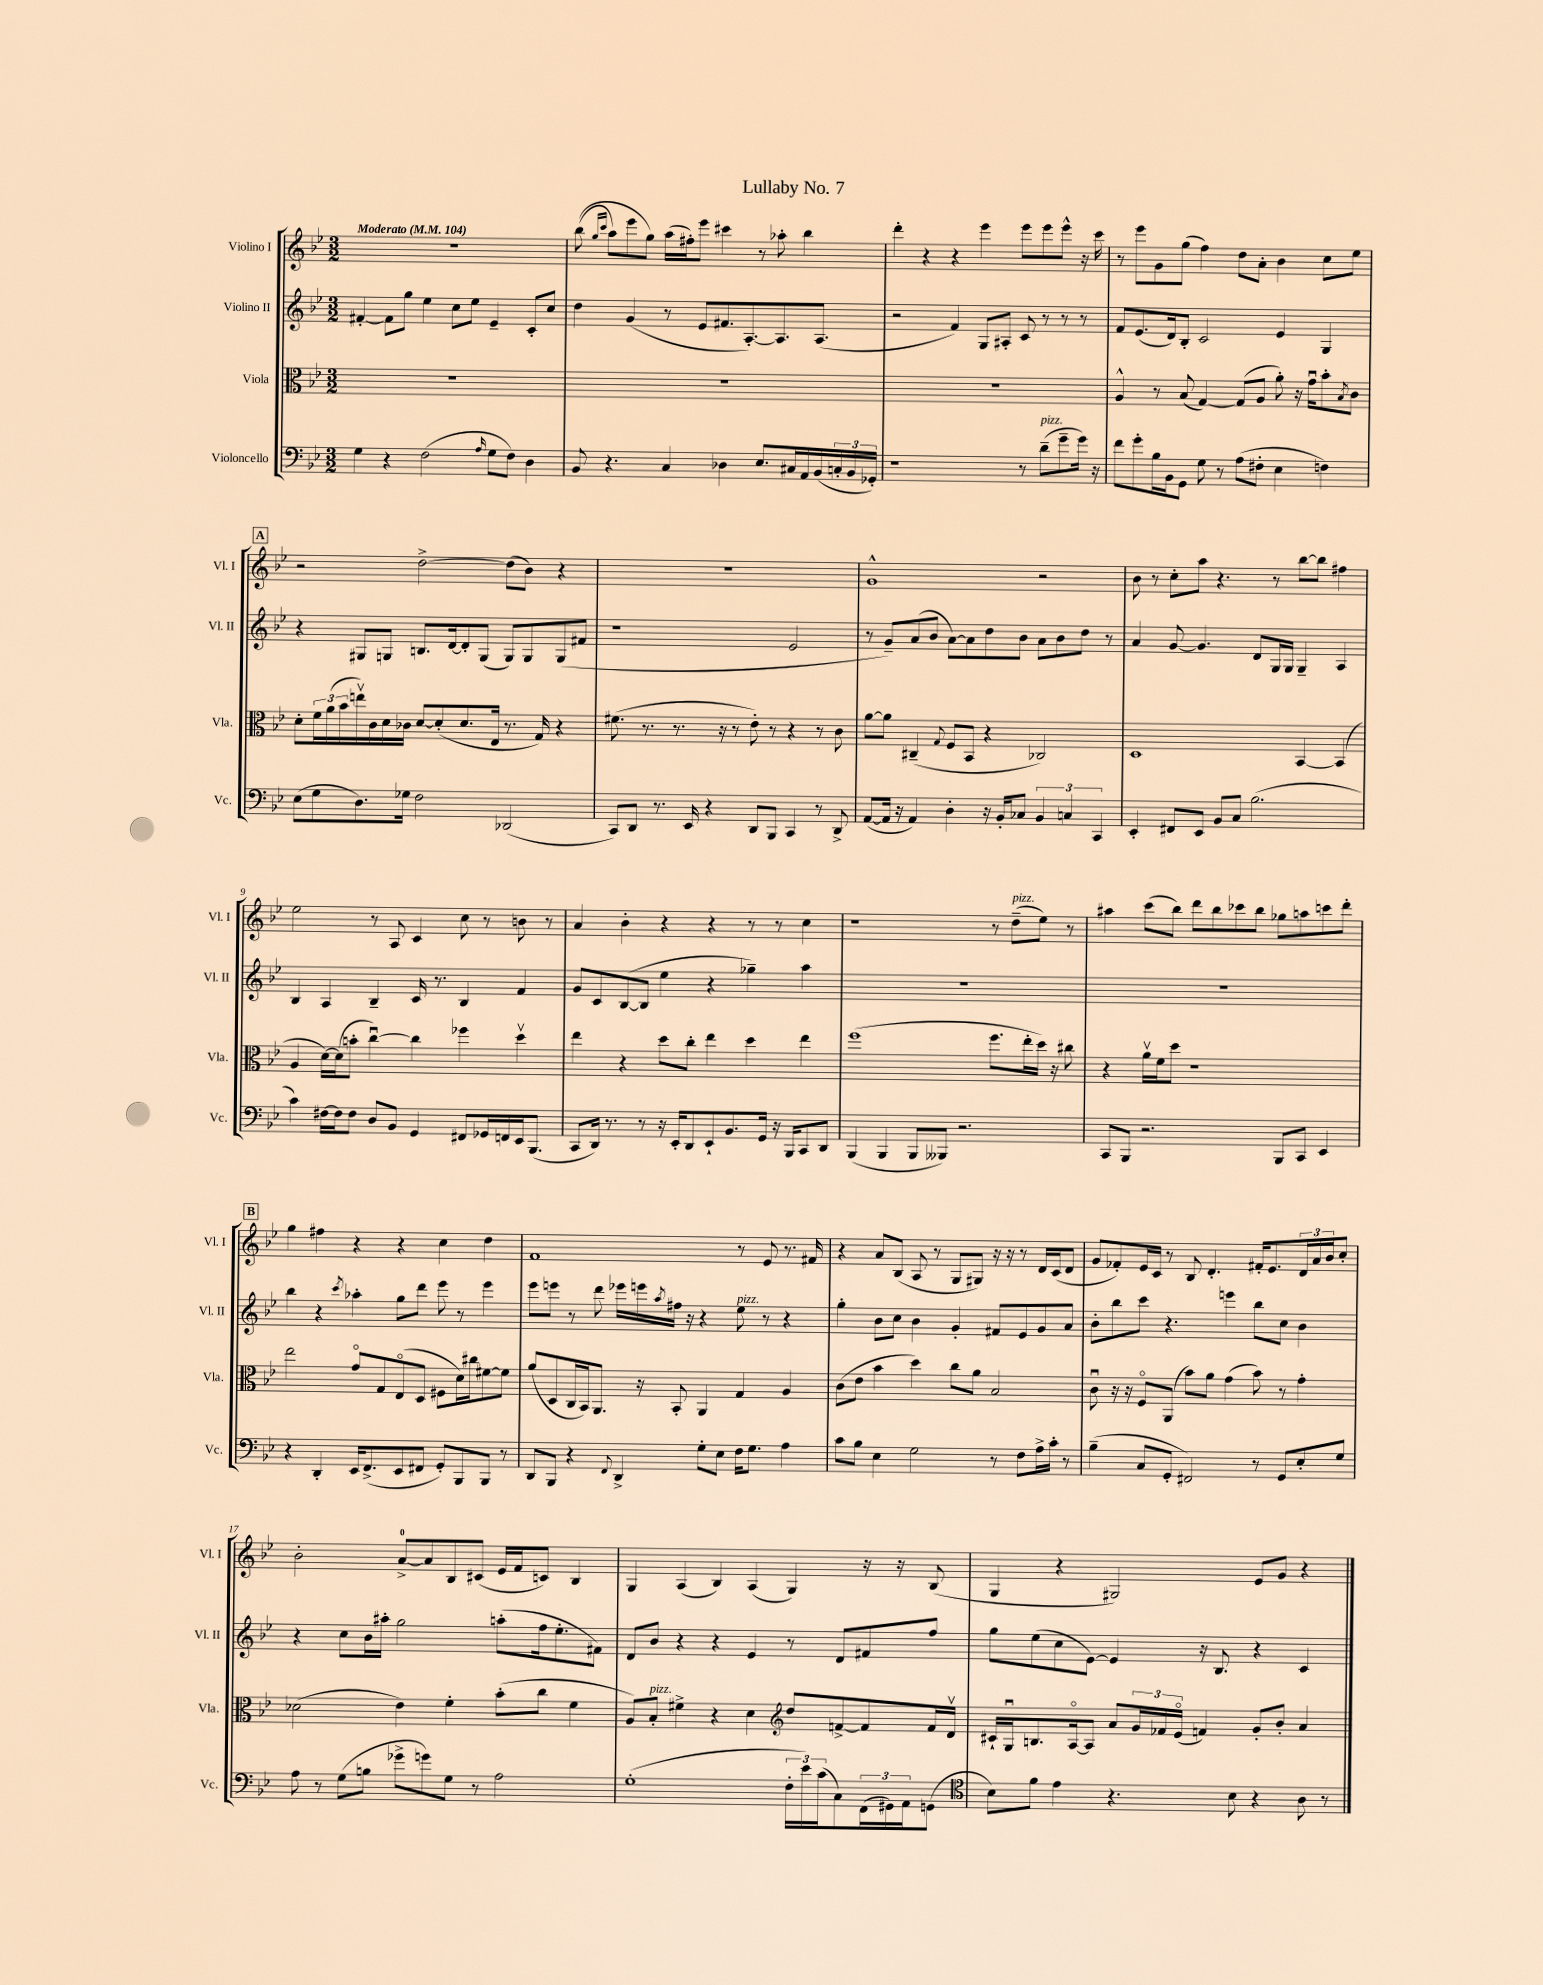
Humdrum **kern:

**kern	**kern	**kern	**kern
*staff4	*staff3	*staff2	*staff1
*clefF4	*clefC3	*clefG2	*clefG2
*k[b-e-]	*k[b-e-]	*k[b-e-]	*k[b-e-]
*M3/2	*M3/2	*M3/2	*M3/2
*MM104	*MM104	*MM104	*MM104
4G	1.r	[4f#'	1.r
4r	.	8f#]	.
.	.	8gg	.
(2F	.	4ee-	.
.	.	8cc	.
.	.	8ee-	.
16qqA	.	.	.
8G	.	4e-~	.
8F)	.	.	.
4D	.	8c'	.
.	.	8cc	.
=	=	=	=
8BB-	1.r	4dd	&((8bb-
.	.	.	16qqgg
.	.	.	16qqccc
4.r	.	.	8aa)
.	.	(4g	8eee-
.	.	.	8gg&)
4C	.	8r	(16aa
.	.	.	16ff#')
.	.	8e-	8eee-
4D-	.	8.f#	4ccc#
.	.	[8.A')	.
8.E-	.	.	8r
.	.	8.A]	8aa-'
16C#	.	.	.
16AA	.	.	4bb-
(16BB-	.	(8.A	.
24C'	.	.	.
24BB-	.	.	.
24GG-')	.	.	.
=	=	=	=
1r	1.r	2r	4ddd'
.	.	.	4r
.	.	4f)	4r
.	.	8G	4eee-
.	.	8A#'	.
8r	.	8c	8eee-
(8d~	.	8r	8eee-
8g~	.	8r	8eee-^^
16g)	.	8r	16r
16r	.	.	16ccc
=	=	=	=
8f	4A^^	8f	8r
8g'	.	(8.e-	8eee-
16B-	8r	.	8g
16BB-	.	16d)	.
8GG	(8B-	8B-'	(8gg
8G	[4G)	2c	4ff)
8r	.	.	.
(8A	(8G]	.	8dd
8F#'	8A	.	8a'
4E-	8a')	4e-	4b-
.	16r	.	.
.	16gu	.	.
4F)	8b-'	4G	8cc
.	8qB-	.	.
.	8c	.	8ee-
=	=	=	=
(8E-	8d'	4r	2r
8G	24f	.	.
.	(24a	.	.
.	24b-	.	.
8.D)	16eev)	8G#	.
.	16c	.	.
.	16d	8G	.
16G-	16c-	.	.
2F	[8d	8.B	[2dd^
.	(8d']	.	.
.	.	[16d	.
.	8.d	8d']	.
.	.	(8G	.
.	16E-	.	.
(2DD-	8.r	8G)	(8dd]
.	.	8G	8b-)
.	16G)	.	.
.	4r	(8G	4r
.	.	8f#	.
=	=	=	=
8CC)	(8.f#	1r	1.r
8DD	.	.	.
.	8.r	.	.
8.r	.	.	.
.	8.r	.	.
16EE-	.	.	.
4r	.	.	.
.	16r	.	.
.	8r	.	.
8DD	8e-')	.	.
8BBB-	8r	.	.
4CC	4r	2e-	.
8r	8r	.	.
8DD^	8c	.	.
=	=	=	=
([8AA	[8a	8r	1g^^
16AA]	8a]	8g~)	.
16r	.	.	.
4AA)	(4C#~	(8a	.
.	.	8b-	.
.	8qqG	.	.
4D'	8F	[8a)	.
.	8BB-	8a]	.
16r	4r	8dd	.
16BB-'	.	.	.
8C-	.	8b-	.
6BB-	2C-)	8a	2r
.	.	8b-	.
6C	.	.	.
.	.	8dd	.
6CC	.	.	.
.	.	8r	.
=	=	=	=
4EE-'	1D	4a	8b-
.	.	.	8r
8FF#	.	[8g	8cc'
8EE-	.	4.g]	8aa
8BB-	.	.	4.r
8C	.	.	.
(2.B-	.	8d	.
.	.	16G	8r
.	.	16G	.
.	[4BB-	4G~	[8bb-
.	.	.	8bb-]
.	(4BB-]	4A	4ff#
=	=	=	=
4c)	4A	4B-	2ee-
[16F#	[16d)	4A	.
16F#]	(16d]	.	.
8F#	8b'	.	.
8D	[4ccu)	4B-~	8r
8BB-	.	.	8A
4GG	4cc]	16c	4c
.	.	8.r	.
8FF#	4ff-	4B-	8cc
16GG-	.	.	8r
16FF	.	.	.
16EE-	4ddv	4f	8b
(8.BBB-	.	.	.
.	.	.	8r
=	=	=	=
8CC	4ee-	8g	4a
16DD)	.	8c	.
8.r	.	.	.
.	4r	([8B-	4b-'
8r	.	8B-]	.
16r	8dd	4ee-	4r
16EE-'	.	.	.
8DD	8cc'	.	.
8EE-`	4ee-	4r	4r
8.BB-	.	.	.
.	4dd	4gg-~)	8r
16GG	.	.	.
16r	.	.	8r
16BBB-	.	.	.
8CC	4ee-	4aa	4cc
8DD	.	.	.
=	=	=	=
(4BBB-	(1ff	1.r	1r
4BBB-	.	.	.
8BBB-	.	.	.
8BBB--)	.	.	.
2.r	.	.	.
.	8.ff	.	8r
.	.	.	(8dd~
.	16ee-'	.	.
.	16dd)	.	8ee-)
.	16r	.	.
.	8cc#	.	8r
=	=	=	=
8CC	4r	1.r	4aa#
8BBB-	.	.	.
2.r	16av	.	(8ccc
.	16f	.	.
.	8dd	.	8bb-)
.	1r	.	8ddd
.	.	.	8bb-
.	.	.	8ccc-
.	.	.	8bb-
8BBB-	.	.	8gg-
8CC	.	.	8aa
4EE-	.	.	8ccc
.	.	.	8ddd'
=	=	=	=
4r	2ee-	4bb-	4gg
4DD'	.	4r	4ff#
.	.	8qccc	.
16EE-	8go	4aa-'	4r
(8.FF^	.	.	.
.	8G	.	.
8EE-	(8E-o	8gg	4r
8FF#	8D	8ddd	.
8GG')	8F#	8eee-	4cc
8BBB-	16d)	8r	.
.	16cc#	.	.
8BBB-	[8f#	4eee-	4dd
8r	8f#]	.	.
=	=	=	=
8DD	(8a	8eee-	1f
8BBB-	8D	8eee	.
4r	16C	8r	.
.	16BB-)	.	.
.	8.AA	8ddd	.
8qqFF	.	.	.
4DD^	.	16eee-	.
.	16r	16eee	.
.	.	8qaa	.
.	8BB-'	16ff#	.
.	.	16r	.
8G'	4AA	4r	.
8E-	.	.	.
16F	4G	8ee-	8r
8.G	.	.	.
.	.	8r	8e-
4A	4A	4r	8.r
.	.	.	16f#
=	=	=	=
8c	(8c	4gg'	4r
8B-	8e-	.	.
4E-	4b-	8b-	8a
.	.	8cc	(8B-
2G	4dd)	4b-	8A
.	.	.	8r
.	8cc	4g'	8G
.	8a	.	8G#)
8r	2B-	8f#	16r
.	.	.	16r
8F	.	8e-	8r
16A^	.	8g	16d
16c'	.	.	(16c
8r	.	8a	8d
=	=	=	=
(4B-~	8cu	8b-'	8g
.	16r	8bb-	8f-')
.	16r	.	.
8C	8Fo	8ccc	16e-
.	.	.	16c
8GG'	(8AA	4.r	8r
2FF#)	8b-)	.	8B-
.	8a	.	4.d'
.	(4g	4eee	.
8r	8b-)	8bb-	16f#'
.	.	.	8.e-
8GG	8r	8cc	.
8E-'	4g'	4b-	24d
.	.	.	24a
.	.	.	24b-
8G	.	.	8cc'
=	=	=	=
8A	(2d-	4r	2b-'
8r	.	.	.
(8G	.	8cc	.
8B	.	16b-	.
.	.	16aa#'	.
8g-^	4e-)	2gg	[8a^
8g)	.	.	8a]
8G	4f'	.	8B-
8r	.	.	(8c#
2A	(8b-'	(8aa'	16e-
.	.	.	16f
.	8cc	16ff	8c)
.	.	8.ee-'	.
.	4f	.	4B-
.	.	8f#)	.
=	=	=	=
(1G'	8A)	8d	4G
.	8B-'	8b-	.
.	4f#^	4r	(4A
.	4r	4r	4B-)
.	4d	4e-	(4A
*	*clefG2	*	*
24F'	8dd	8r	4G)
24e-)	.	.	.
(24c	.	.	.
8C)	[8f^	8d	.
(24FF	8f]	8f#	16r
24GG#)	.	.	.
.	.	.	16r
24AA	.	.	.
(8GG	16f	8ff	(8B-
.	16dv	.	.
=	=	=	=
*clefC4	*	*	*
8B-)	16c#`	8gg	4G
.	16Gu	.	.
8f	8.B	(8ee-	.
4e-	.	8cc	4r
.	[16Ao	.	.
.	8A]	[8e-)	.
4.r	8a	4e-]	2G#)
.	24g	.	.
.	24f-	.	.
.	(24e-o	.	.
.	4f)	16r	.
.	.	8.B-	.
8B-	.	.	.
4r	8g'	4r	8e-
.	8b-'	.	8g
8A	4a	4c	4r
8r	.	.	.
==	==	==	==
*-	*-	*-	*-
